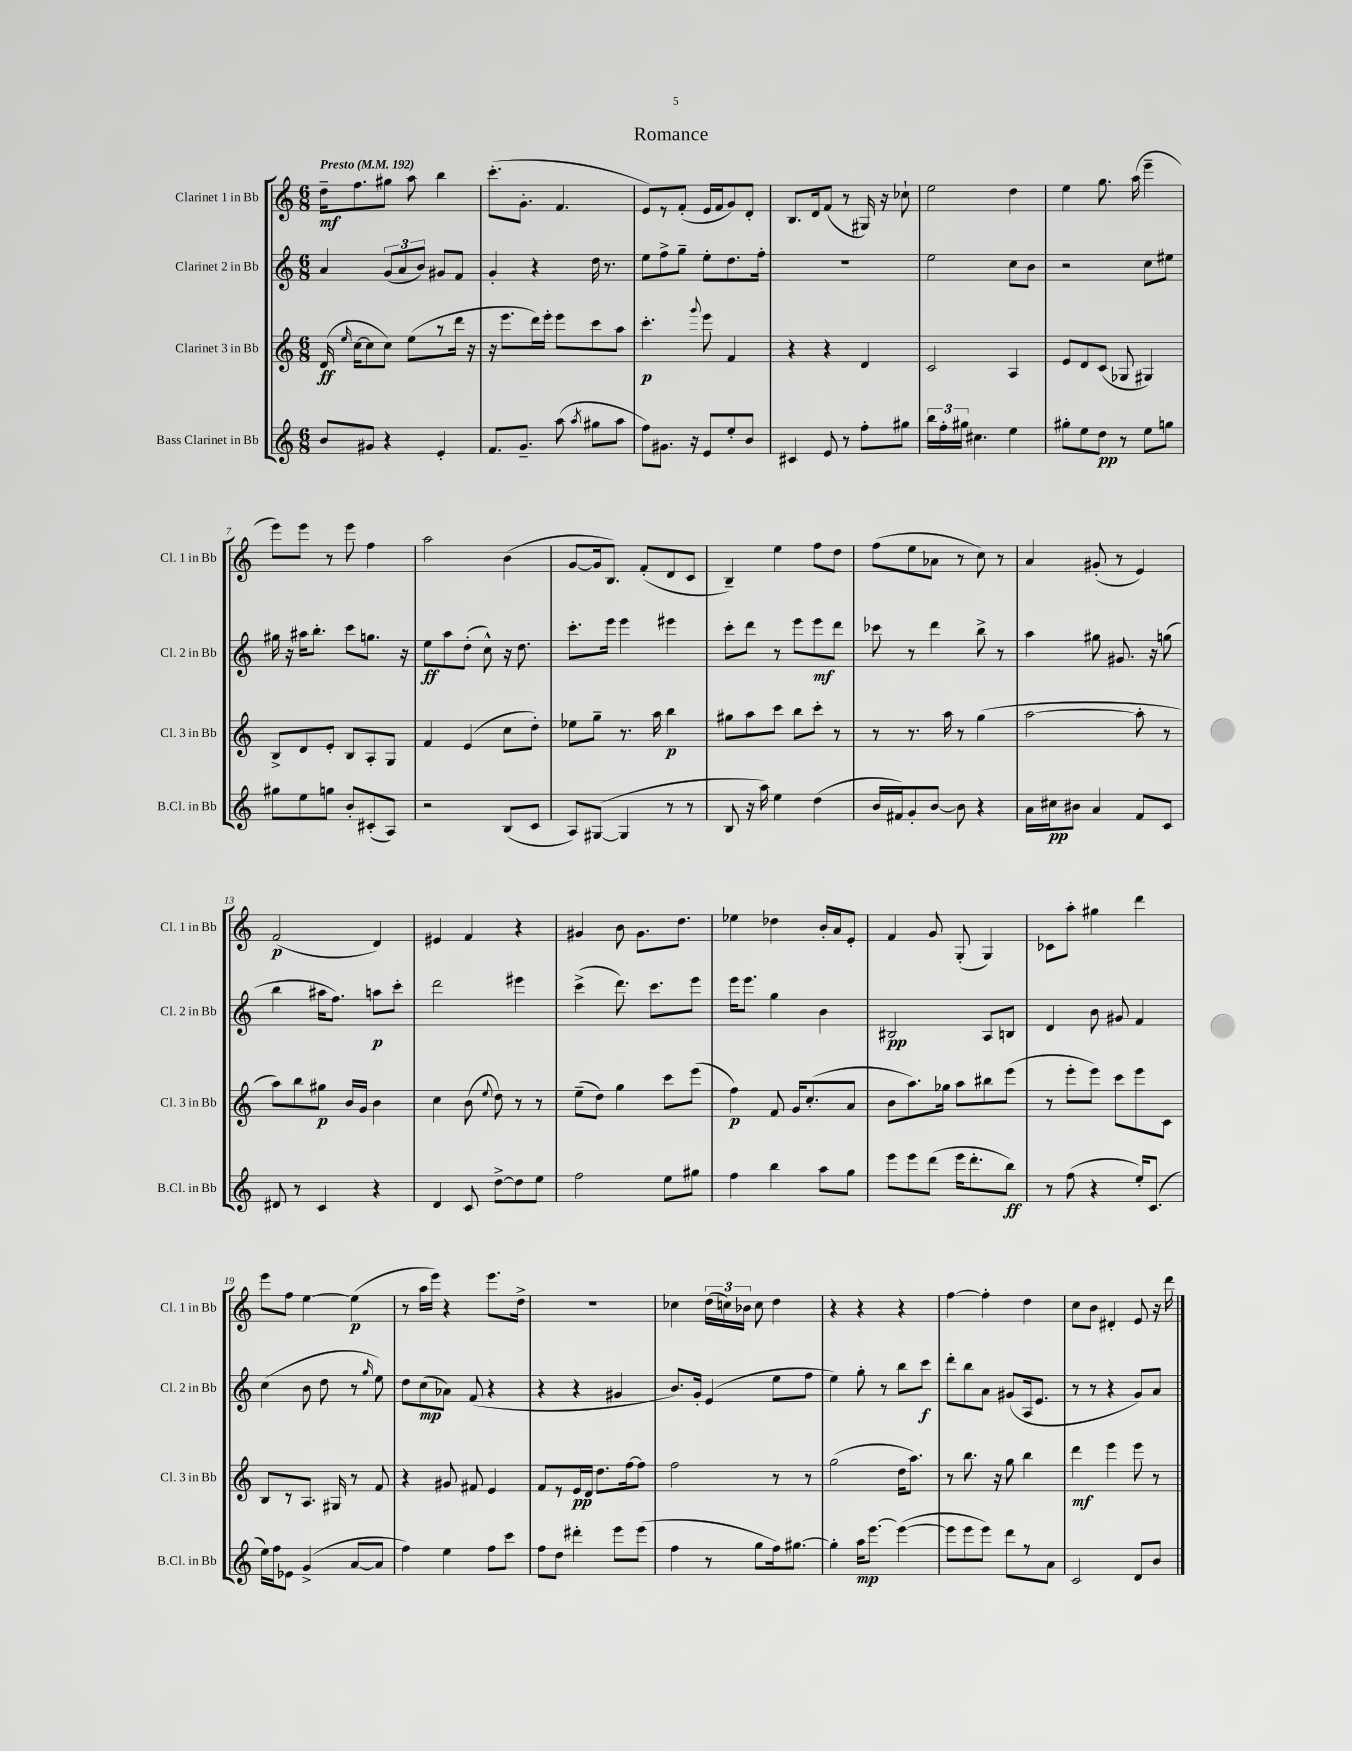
\header { title = "Romance" }
<<
\new StaffGroup <<
\new Staff = "s0" \with { instrumentName = "Clarinet 1 in Bb" shortInstrumentName = "Cl. 1 in Bb" } {
    \clef treble \key c \major \numericTimeSignature \time 6/8 \tempo "Presto" 4 = 192
    \autoBeamOff d''16[--\mf f''8. gis''8] a''8 b''4 |
    c'''8.[-.( g'8.]-. f'4. |
    e'8[) r8 f'8]-.( e'16[ f'16 g'8) d'8]-. |
    b8.[ d'16 f'8]( r8 gis16) r16 ces''8-! |
    e''2 d''4 |
    e''4 g''8. a''16( e'''4-- |
    e'''8[) e'''8] r8 e'''8 f''4 |
    a''2 b'4( |
    g'8[~ g'16 b8.]) f'8[-.( d'8 c'8] |
    b4--) e''4 f''8[ d''8] |
    f''8[( e''8 aes'8] r8 c''8) r8 |
    a'4 gis'8-.( r8 e'4) |
    f'2\p( d'4) |
    eis'4 f'4 r4 |
    gis'4 b'8 gis'8.[ d''8.] |
    ees''4 des''4 b'16[-. a'16 e'8]-. |
    f'4 g'8 g8-.( g4) |
    ces'8[ a''8]-. gis''4 d'''4 |
    e'''8[ f''8] e''4~ e''4\p( |
    r8 a''16[ e'''16]) r4 e'''8.[ d''16]-> |
    R2. |
    ces''4 \tuplet 3/2 { d''16[( c''16) bes'16] } c''8 d''4 |
    r4 r4 r4 |
    f''4~ f''4-. d''4 |
    c''8[ b'8] dis'4-. e'8 r16 d'''16 \bar "|." |
}
\new Staff = "s1" \with { instrumentName = "Clarinet 2 in Bb" shortInstrumentName = "Cl. 2 in Bb" } {
    \clef treble \key c \major \numericTimeSignature \time 6/8
    \autoBeamOff a'4 \tuplet 3/2 { g'8[( a'8 b'8]) } gis'8[ f'8] |
    g'4-. r4 d''16 r8. |
    e''8[ f''8-> g''8]-- e''8[-. d''8. f''16]-. |
    R2. |
    e''2 c''8[ b'8] |
    r2 c''8[ eis''8] |
    gis''16 r16 ais''16[ b''8.]-. c'''8[ g''8.] r16 |
    e''8[\ff a''8 d''8]-.( c''8-^) r16 d''8. |
    c'''8.[-. e'''16] e'''4 eis'''4 |
    c'''8[-. d'''8] r8 e'''8[ e'''8\mf d'''8] |
    ces'''8 r8 d'''4 b''8-> r8 |
    a''4 gis''8 gis'8. r16 g''8( |
    b''4 ais''16[ f''8.]) a''8[\p c'''8]-. |
    d'''2 eis'''4 |
    c'''4->( d'''8.) c'''8.[ e'''8] |
    e'''16[ e'''8.] g''4 b'4 |
    bis2\pp a8[ b8] |
    d'4 b'8 gis'8 f'4 |
    c''4( b'8 d''8 r8 \grace { g''16 } e''8) |
    d''8[ c''8\mp( aes'8]) f'8( r4 |
    r4 r4 gis'4 |
    b'8.[) g'16]-. e'4( e''8[ f''8] |
    e''4) g''8-. r8 b''8[ c'''8]\f |
    d'''8[-. b''8 a'8] gis'8[( a16 e'8.] |
    r8 r8 r4 g'8[) a'8] \bar "|." |
}
\new Staff = "s2" \with { instrumentName = "Clarinet 3 in Bb" shortInstrumentName = "Cl. 3 in Bb" } {
    \clef treble \key c \major \numericTimeSignature \time 6/8
    \autoBeamOff d'16\ff( \grace { e''16 } c''16[~ c''8 c''8]) e''8[( r8 d'''16] r16 |
    r16 e'''8.[ d'''16) e'''16]-. e'''8[ c'''8 a''8] |
    c'''4.-.\p \appoggiatura { g'''8 } e'''8 f'4 |
    r4 r4 d'4 |
    c'2 a4 |
    e'8[ d'8 c'8]( ges8 gis4) |
    b8[-> d'8 e'8]-. b8[ a8-. g8] |
    f'4 e'4( c''8[ d''8]-.) |
    ees''8[ g''8]-- r8. a''16 b''4\p |
    gis''8[ a''8 c'''8] b''8[ c'''8]-. r8 |
    r8 r8. a''16 r8 g''4( |
    a''2~ a''8-. r8 |
    a''8[) b''8 gis''8]\p b'16[ g'16] b'4 |
    c''4 b'8( \appoggiatura { e''8 } d''8) r8 r8 |
    e''8[--( d''8]) g''4 c'''8[ e'''8]( |
    f''4\p) f'8 g'16[ c''8.-.( a'8] |
    b'8[ a''8.) ges''16] a''8[ bis''8 e'''8]( |
    r8 e'''8[-. e'''8]) c'''8[ e'''8 c'8] |
    b8[ r8 a8.] gis16 r8 f'8 |
    r4 gis'8 fis'8 e'4 |
    f'8[ r8 e'16\pp d'16] d''8.[ f''16~ f''8] |
    f''2 r8 r8 |
    g''2( d''16[ a''8.]) |
    r8 b''8. r16 g''8 b''4 |
    d'''4\mf e'''4 e'''8 r8 \bar "|." |
}
\new Staff = "s3" \with { instrumentName = "Bass Clarinet in Bb" shortInstrumentName = "B.Cl. in Bb" } {
    \clef treble \key c \major \numericTimeSignature \time 6/8
    \autoBeamOff b'8[ gis'8] r4 e'4-. |
    f'8.[ g'8.]-- a''8( \acciaccatura { a''8 } gis''8[ a''8] |
    f''8[) gis'8.] r16 e'8[ e''8-. b'8] |
    cis'4 e'8 r8 f''8[-. gis''8] |
    \tuplet 3/2 { b''16[ f''16-. gis''16] } cis''4. e''4 |
    gis''8[-. e''8 d''8]\pp r8 e''8[ g''8] |
    gis''8[ e''8 g''8] b'8[-. cis'8-.( a8]) |
    r2 b8[( c'8] |
    a8[) gis8]~( gis4 r8 r8 |
    b8 r16 a''16) e''4 d''4( |
    b'16[ fis'16) g'8-. b'8]~ b'8 r4 |
    a'16[ cis''16\pp bis'8] a'4 f'8[ c'8] |
    dis'8 r8 c'4 r4 |
    d'4 c'8 d''8[~-> d''8 e''8] |
    f''2 e''8[ gis''8] |
    f''4 b''4 a''8[ g''8] |
    e'''8[ e'''8 d'''8]( e'''16[ d'''8.-. b''8]\ff) |
    r8 f''8( r4 e''16[-.) c'8.]( |
    e''16[) f''16 ees'8] g'4->( a'8[~ a'8] |
    f''4) e''4 f''8[ c'''8] |
    f''8[ d''8] dis'''4-. e'''8[ e'''8]( |
    f''4 r8 g''8[ f''16) gis''8.]~ |
    gis''4-. a''16[\mp e'''8.]~ e'''4~( |
    e'''8[ e'''8 e'''8]) d'''8[ r8 a'8] |
    c'2 d'8[ b'8] \bar "|." |
}
>>
>>
